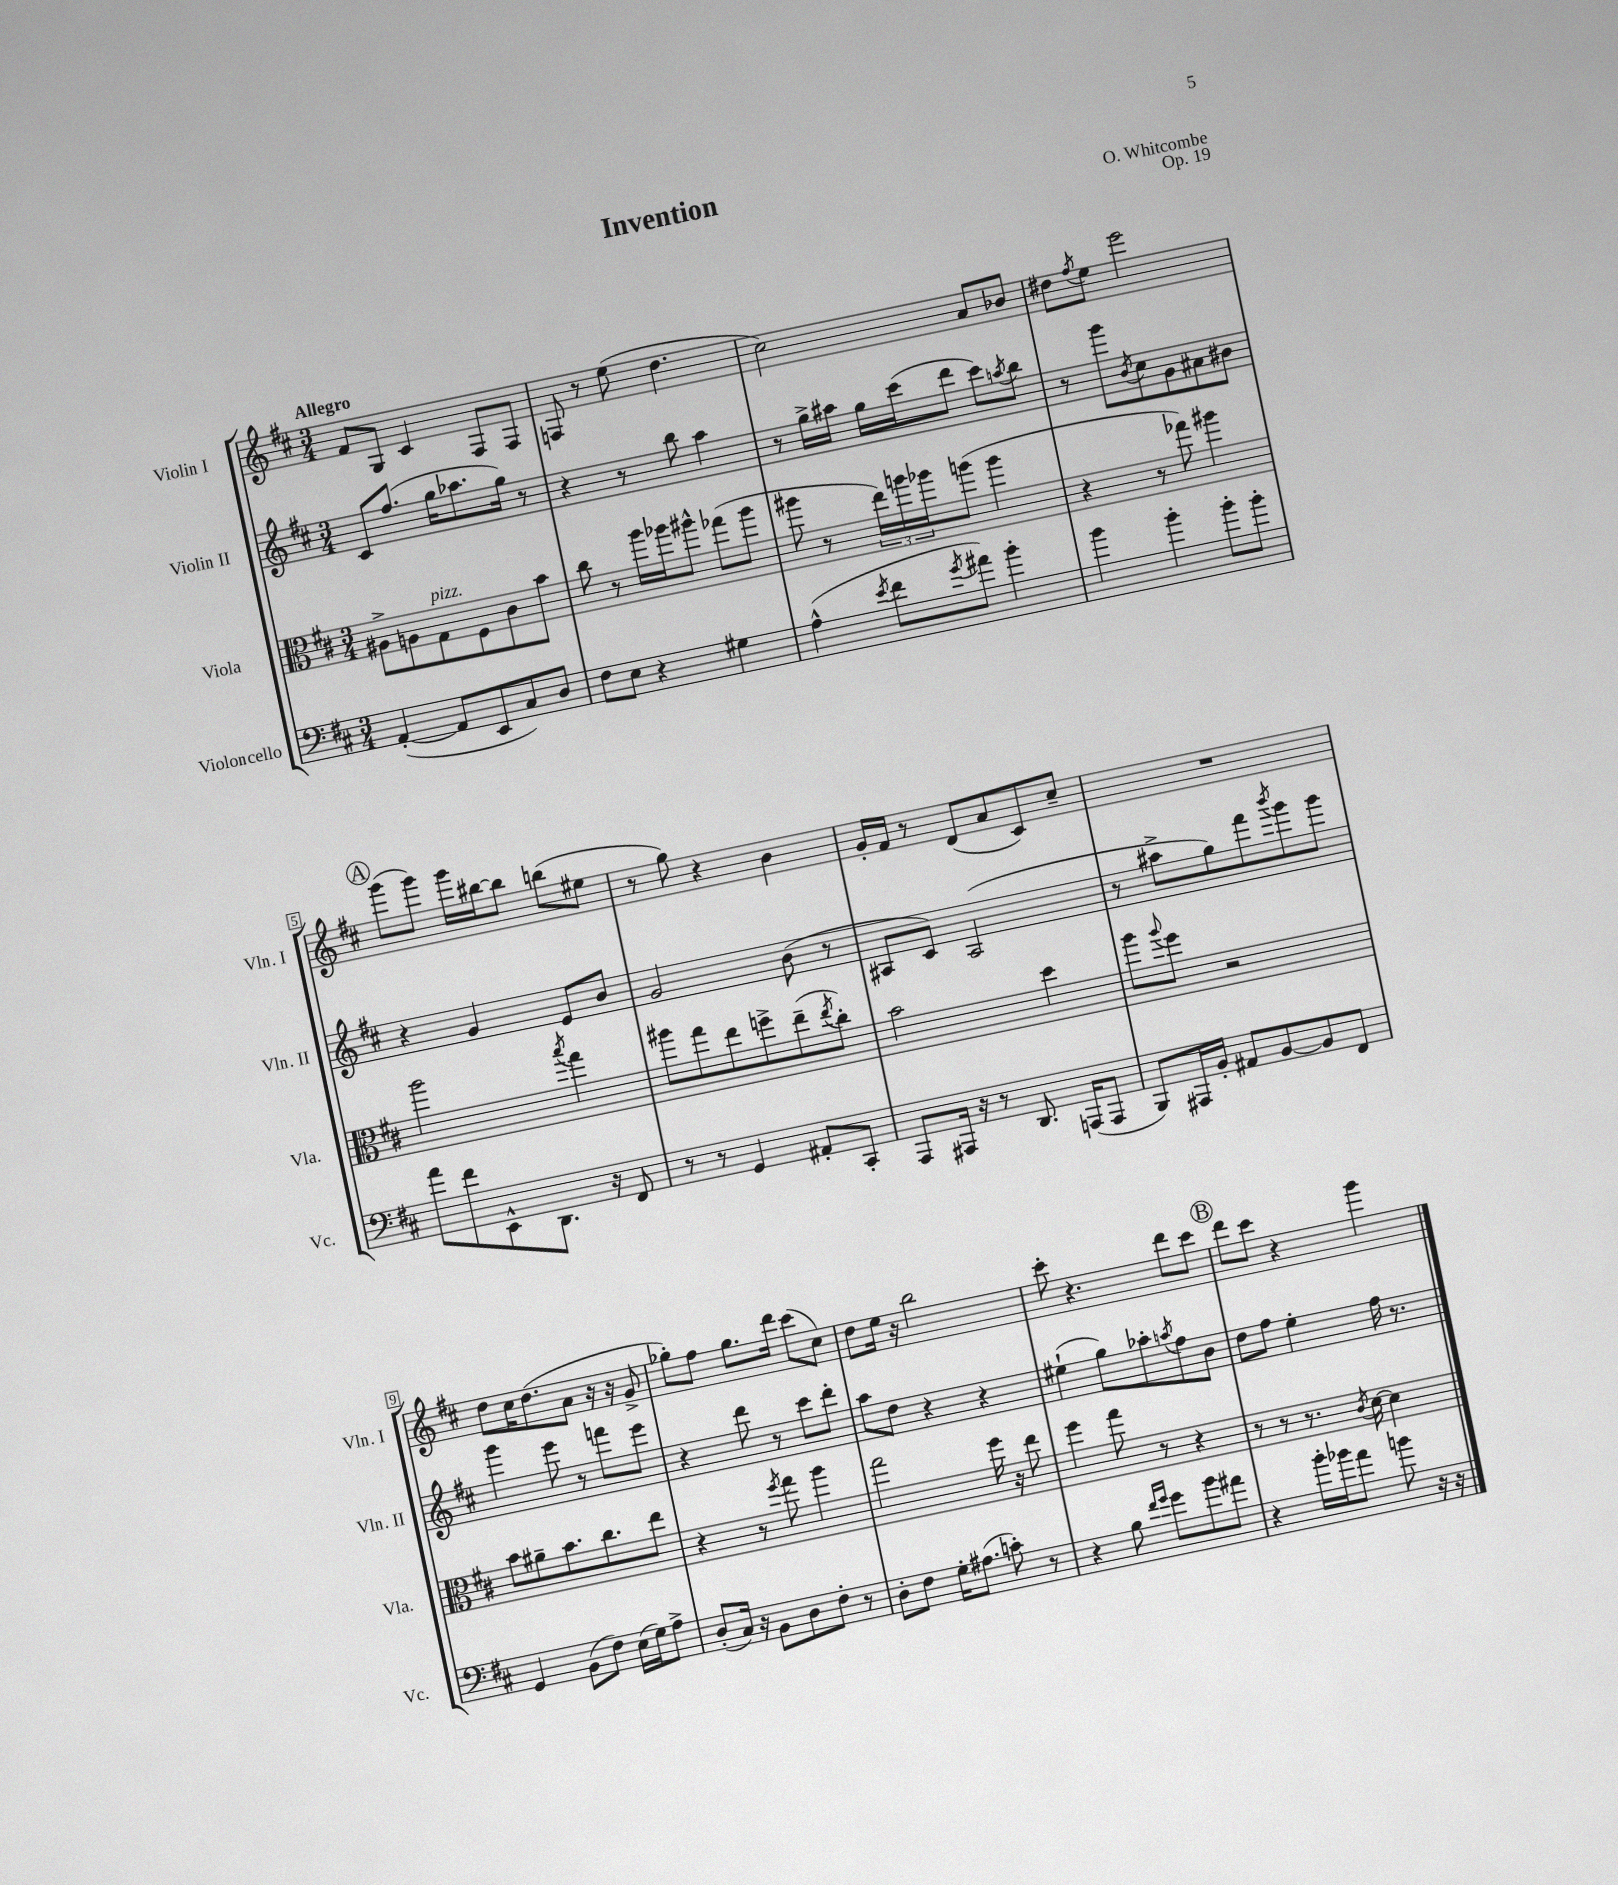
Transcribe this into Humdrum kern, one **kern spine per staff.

**kern	**kern	**kern	**kern
*part4	*part3	*part2	*part1
*staff4	*staff3	*staff2	*staff1
*I"Violoncello	*I"Viola	*I"Violin II	*I"Violin I
*I'Vc.	*I'Vla.	*I'Vln. II	*I'Vln. I
*clefF4	*clefC3	*clefG2	*clefG2
*k[f#c#]	*k[f#c#]	*k[f#c#]	*k[f#c#]
*M3/4	*M3/4	*M3/4	*M3/4
=1	=1	=1	=1
!	!	!	!LO:TX:a:B:t=Allegro
([4AA'/	8A#X^\L	8c#/L	8f#/L
.	8An\	(8.ff#/J	8G/J
!	!LO:TX:a:i:t=pizz.	!	!
8AA/L]	8G\	.	4c#/
.	.	16gg\KL	.
8EE/	8F#\	8.aa-X\	.
8C#/)	8c#\	.	8F#/L
.	.	16gg\Jk)	.
8D/J	8b\J	8r	8F#/J
=2	=2	=2	=2
8F#\L	8cc#\	4r	8Fn/
8E\J	8r	.	8r
4r	16aa\LL	8r	(8ee\
.	16aa-X\J	.	.
.	8aa#X^^\J	8bb\	4.dd\
4G#X\	(8gg-X\L	4aa\	.
.	8aa#\J	.	.
=3	=3	=3	=3
(4A^^\	8aa#X\	8r	2cc#\)
.	8r	16gg^\LL	.
.	.	16aa#X\JJ	.
8qe/	.	.	.
8f#\L	24ee\LL)	16gg\LL	.
.	24aan\	.	.
.	.	(16ccc#\J	.
.	24aa-X\J	.	.
8qg/	.	.	.
8a#X\J)	(8aan\J	8ddd\J	.
4b'\	4aa\	8ccc#\L)	8a/L
.	.	8qaan/	.
.	.	8bb\J	8b-X/J
=4	=4	=4	=4
4b\	4r	8r	8dd#X\L
.	.	.	8qff#/
.	.	8ggg\L	8ee\J
.	.	8qb/	.
4b'\	8r	8cc#\	2eee\
.	8gg-X\)	8g\	.
8b'\L	4aa#X\	8a#X\	.
8b'\J	.	8b#X\J	.
!!LO:LB:g=z
!!LO:REH:place=s1:t=A
=5	=5	=5	=5
8a\L	2aa\	4r	(8ggg\L
8f#\	.	.	8ggg\J)
8EE^^\	.	4g/	16ggg\LL
.	.	.	[16bb#X\J
8.DD\J	.	.	8bb#\J]
.	8qbb/	.	.
.	4gg\	8e/L	(8bbn\L
16r	.	.	.
8FF#/	.	8b/J	8ee#X\J
=6	=6	=6	=6
8r	8aa#X\L	2g/	8r
8r	8gg\	.	8gg\)
4GG/	8ee\	.	4r
.	8ffn^\	.	.
8AA#X'/L	(8ee~\	(8b\	4b\
.	8qee/	.	.
8CC#'/J	8cc#'\J)	8r	.
=7	=7	=7	=7
8AAA/L	2b\	8A#X/L	16g'/LL
.	.	.	16f#/JJ
16AAA#X/Jk	.	8c#/J)	8r
16r	.	.	.
8r	.	(2A#/	(8d/L
8.DD/	.	.	8a/
.	4dd\	.	8c#/)
(16AAAn/KL	.	.	.
8AAA/J	.	.	8cc#~/J
=8	=8	=8	=8
8BBB/L)	8aa\L	8r	2.r
.	8qqaa/	.	.
16AAA#X/L	8ff#\J	8aa#X^\L	.
16BB'/JJ	.	.	.
8AA#X/L	2r	8gg\)	.
[8BB/	.	8fff#\	.
.	.	8qbbb/	.
8BB/]	.	8ggg\	.
8FF#/J	.	8ggg\J	.
!!LO:LB:g=z
=9	=9	=9	=9
4GG/	8b\L	4ggg\	8dd\L
.	8a#X~\	.	16cc#\K
.	.	.	(8.dd\
(8BB\L	8.b\	8eee\	.
8F#\J)	.	8r	8a\J
.	8.cc#\	.	.
(16E\LL	.	8fffn\L	16r
16G\J)	.	.	16r
8A^\J	8ee\J	8eee\J	8g^/
=10	=10	=10	=10
(8D'/L	4r	4r	8gg-X'\L)
16C#/Jk)	.	.	8ff#\J
16r	.	.	.
8BB\L	8r	8ddd\	8.gg-\L
.	8qff#/	.	.
8D\	8gg\	8r	.
.	.	.	16ddd\Jk
8F#'\J	4aa\	8ccc#\L	(8ccc#\L
8r	.	8ddd'\J	8cc#\J)
=11	=11	=11	=11
8D'\L	2gg\	8aa\L	8dd\L
8F#\J	.	8dd\J	16ee\Jk
.	.	.	16r
16G'\KL	.	4r	2bb\
(8.A#X\J	.	.	.
8cn'\)	16ff#\	4r	.
.	16r	.	.
8r	8ee\	.	.
=12	=12	=12	=12
4r	4ff#\	(4ee#X`\	8ccc#'\
.	.	.	4.r
8B\	8gg\	8gg\L)	.
16qqf#/LL	.	.	.
16qqg/JJ	.	.	.
8g\L	8r	8aa-X'\	.
.	.	8qaan/	.
8b\	4r	8ff#\	8ddd\L
8a#X\J	.	8b\J	8ccc#\J
!!LO:REH:place=s1:t=B
=13	=13	=13	=13
4r	8r	8dd\L	8ddd\L
.	8r	8ff#\J	8ccc#\J
16b'\LL	8.r	4ee'\	4r
16b-X\J	.	.	.
8a\J	.	.	.
.	8qc#/	.	.
.	[16d\	.	.
8bn\	4d\]	16ff#\	4ggg\
.	.	8.r	.
16r	.	.	.
16r	.	.	.
==	==	==	==
*-	*-	*-	*-
